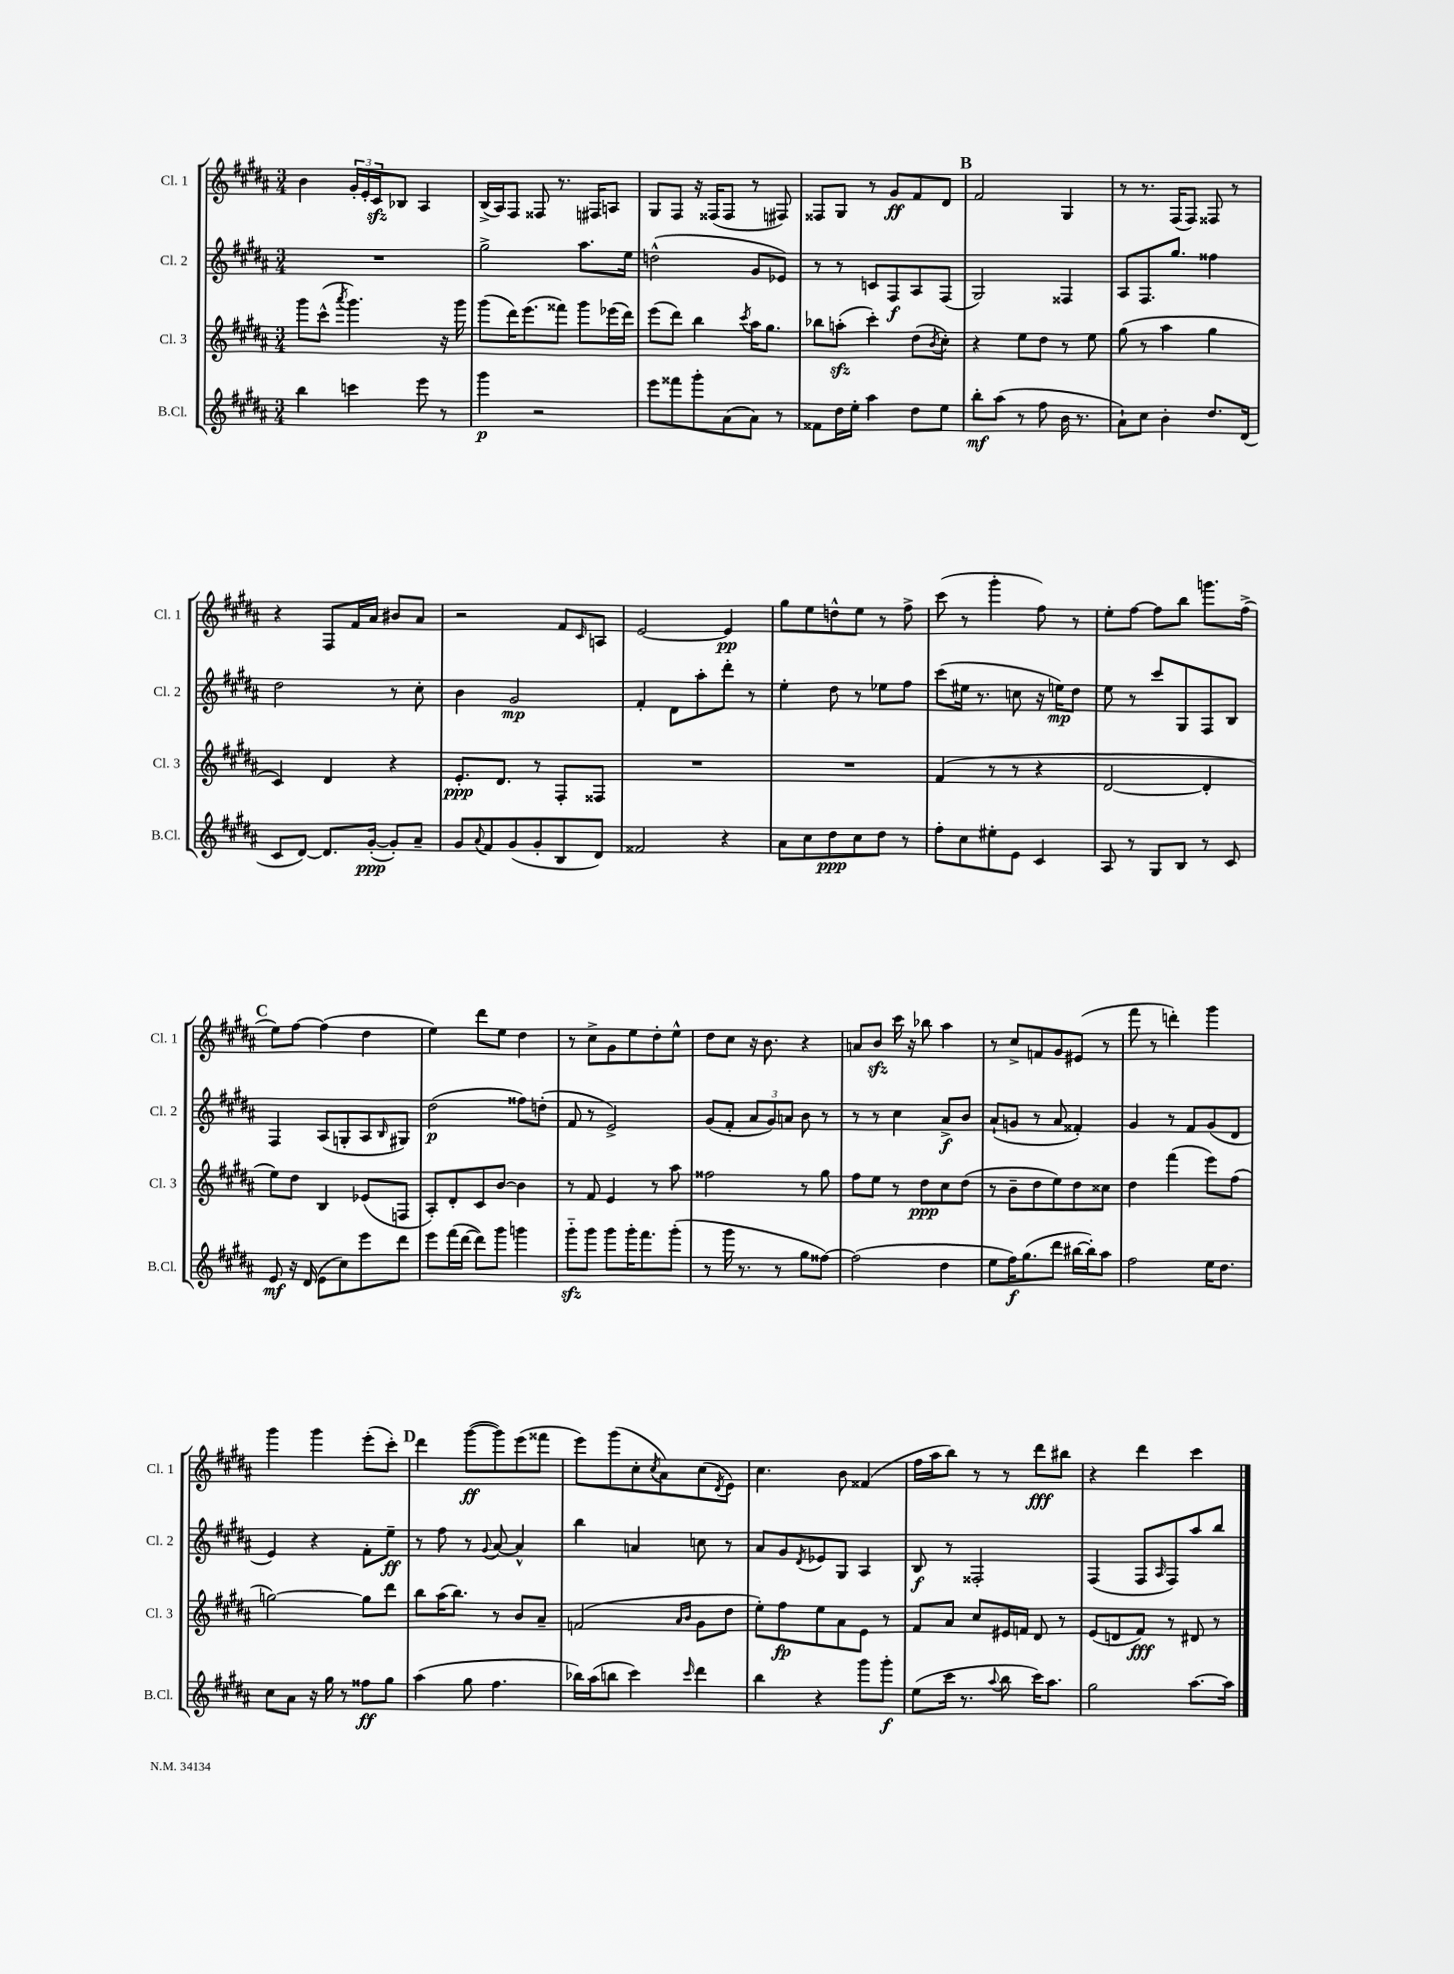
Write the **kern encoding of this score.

**kern	**kern	**kern	**kern
*staff4	*staff3	*staff2	*staff1
*clefG2	*clefG2	*clefG2	*clefG2
*k[f#c#g#d#a#]	*k[f#c#g#d#a#]	*k[f#c#g#d#a#]	*k[f#c#g#d#a#]
*M3/4	*M3/4	*M3/4	*M3/4
4bb	8ggg#	2.r	4b
.	(8ccc#^^	.	.
.	8qaaa#	.	.
4ccc	4.ggg#)	.	24g#'
.	.	.	24e'
.	.	.	24c#
.	.	.	8B-
8eee	.	.	4A#
8r	16r	.	.
.	16ggg#	.	.
=	=	=	=
4ggg#	(8ggg#	2gg#^	(16B^
.	.	.	16A#)
.	16ddd#)	.	8F#
.	(8.eee	.	.
2r	.	.	8F##
.	8fff##)	.	8.r
.	8ggg#	8.aa#	.
.	.	.	16F#
.	(16eee-	.	8A
.	16ddd#)	16ee	.
=	=	=	=
8eee	(8eee	(2dd^^	8G#
8fff##	8ddd#)	.	8F#
8ggg#'	4bb	.	16r
.	.	.	(16F##
(8a#	.	.	8F##
.	8qccc#	.	.
8a#)	16aa#	8g#	8r
.	8.gg#	.	.
8r	.	8e-)	8F#)
=	=	=	=
8f##	8bb-	8r	8F##
16dd#	(8aa'	8r	8G#
16ee'	.	.	.
4aa#	4ccc#')	8c	8r
.	.	8F#	8g#
8dd#	(8dd#	8A#	8f#
.	8qb	.	.
8ee	8cc#')	(8F#	8d#
=	=	=	=
8bb'	4r	2G#)	2f#
(8aa#	.	.	.
8r	8ee	.	.
8ff#	8dd#	.	.
16b	8r	4F##	4G#
8.r	.	.	.
.	8ee	.	.
=	=	=	=
8a#`)	(8gg#	8A#	8r
8cc#	8r	8.F#	8.r
4b'	4aa#	.	.
.	.	8.gg#	(16F#
.	.	.	8F#)
8.dd#	4gg#	4ff##	8F##
.	.	.	8r
(16d#	.	.	.
=	=	=	=
8c#	4c#)	2dd#	4r
[8d#)	.	.	.
8.d#]	4d#	.	8F#
.	.	.	16f#
([16g#'	.	.	16a#
8g#'])	4r	8r	8b#
8a#~	.	8cc#'	8a#
=	=	=	=
8g#	8.e'	4b	2r
8qqa#	.	.	.
8f#	.	.	.
.	8.d#	.	.
(8g#	.	2g#	.
8g#'	8r	.	.
8B	8F#'	.	8f#
.	.	.	16qqc#
8d#)	8F##	.	8A
=	=	=	=
2f##	2.r	4f#'	[2e
.	.	8d#	.
.	.	8aa#'	.
4r	.	8ddd#'	4e]
.	.	8r	.
=	=	=	=
8a#	2.r	4ee'	8gg#
8cc#	.	.	8ee
8dd#	.	8dd#	8dd^^
8cc#	.	8r	8ee
8dd#	.	8ee-	8r
8r	.	8ff#	8ff#^
=	=	=	=
8ff#'	(4f#	(8ccc#	(8ccc#
8cc#	.	16ee#	8r
.	.	8.r	.
8ee#'	8r	.	4ggg#'
8e	8r	8cc	.
4c#	4r	16r	8ff#)
.	.	16ee)	.
.	.	8dd#	8r
=	=	=	=
8A#	[2d#	8ee	8ee'
8r	.	8r	[8ff#
8G#	.	8ccc#	8ff#]
8B	.	8G#	8bb
8r	4d#']	8F#	8.ggg
8c#	.	8B	.
.	.	.	(16ff#^
=	=	=	=
8e	8ee)	4F#	8ee)
16r	8dd#	.	[8ff#
(16d#	.	.	.
8e	4B	(8A#	(4ff#]
8cc#)	.	8G'	.
8eee	(8e-	8A#	4dd#
.	.	16qqB	.
8ddd#	8F	8G#)	.
=	=	=	=
8eee	8A#')	(2dd#	4ee)
(16fff#	8d#'	.	.
[16ddd#	.	.	.
8ddd#])	8c#	.	8ddd#
8ggg#	[8b	.	8ee
4ggg	4b]	8ff##)	4dd#
.	.	(8dd'	.
=	=	=	=
8ggg#'~	8r	8f#	8r
8ggg#	8f#	8r	8cc#^
8ggg#	4e	2e^)	8g#
16ggg#'	.	.	8ee
8.fff#	.	.	.
.	8r	.	8dd#'
(8ggg#'	8aa#	.	8ee^^
=	=	=	=
8r	2ff##	(8g#	8dd#
16ggg#	.	8f#'	8cc#
8.r	.	.	.
.	.	12a#	16r
.	.	.	8.b
.	.	12g#)	.
8r	.	.	.
.	.	12a	.
8gg#	8r	8b	4r
[8ff##)	8gg#	8r	.
=	=	=	=
(2ff##]	8ff#	8r	8a
.	8ee	8r	8b
.	8r	4cc#	16ccc#
.	.	.	16r
.	8dd#	.	8bb-
4dd#	8cc#	8a#^	4aa#
.	(8dd#	8b	.
=	=	=	=
8ee	8r	(8a#`	8r
16ff#)	8b~	8g	8cc#^
(8.gg#	.	.	.
.	8dd#	8r	8f
8ddd#	8ee)	8a#	8g#
[16bb#	8dd#	4f##')	(8e#
16bb#'])	.	.	.
8aa#	8cc##	.	8r
=	=	=	=
2ff#	4dd#	4g#	8fff#
.	.	.	8r
.	(4fff#	8r	4ddd')
.	.	8f#	.
16ee	8eee)	(8g#	4ggg#
8.dd#	.	.	.
.	(8ff#	8d#	.
=	=	=	=
8cc#	[2gg)	4e)	4ggg#
8a#	.	.	.
16r	.	4r	4ggg#
16gg#	.	.	.
8r	.	.	.
8ff##	8gg]	8f#'	(8eee'
8gg#	8ddd#	8ee~	8ccc#')
=	=	=	=
(4aa#	8bb	8r	4ddd#
.	(16aa#	8ff#	.
.	8.bb)	.	.
8gg#	.	8r	([8ggg#
.	.	8qqg#	.
4.ff#	8r	[8a#	8ggg#])
.	8b	4a#^^]	(8eee
.	8a#~	.	8fff##
=	=	=	=
16bb-)	(2f	4bb	8eee)
(16aa#	.	.	.
8bb	.	.	(8ggg#
4ccc#)	.	4a	8cc#'
.	.	.	8qcc#
.	.	.	8a#)
.	16qqa#	.	.
16qqccc#	16qqb	.	.
4ddd#	8g#	8cc	(8cc#
.	.	.	8qd#
.	8dd#	8r	8e)
=	=	=	=
4bb	8ee')	8a#	4.cc#
.	8ff#	8g#	.
.	.	8qd#	.
4r	8ee	8e-	.
.	8a#	8G#	8b
8ggg#	8e	4A#	(4f##
8ggg#'	8r	.	.
=	=	=	=
(8ee	8f#	8B	16ff#
.	.	.	16aa#
16ccc#	8a#	8r	8bb)
8.r	.	.	.
.	8cc#	2F##'	8r
8qqaa#	.	.	.
8bb	16e#	.	8r
.	16f	.	.
16ccc#)	8d#	.	8ddd#
8.aa#	.	.	.
.	8r	.	8bb#
=	=	=	=
2gg#	(8e	(4F#	4r
.	8d	.	.
.	8f#)	8F#	4ddd#
.	.	16qqA#	.
.	8r	8F#)	.
[8.aa#	8d#	8aa#	4ccc#
.	8r	8bb	.
16aa#]	.	.	.
==	==	==	==
*-	*-	*-	*-
